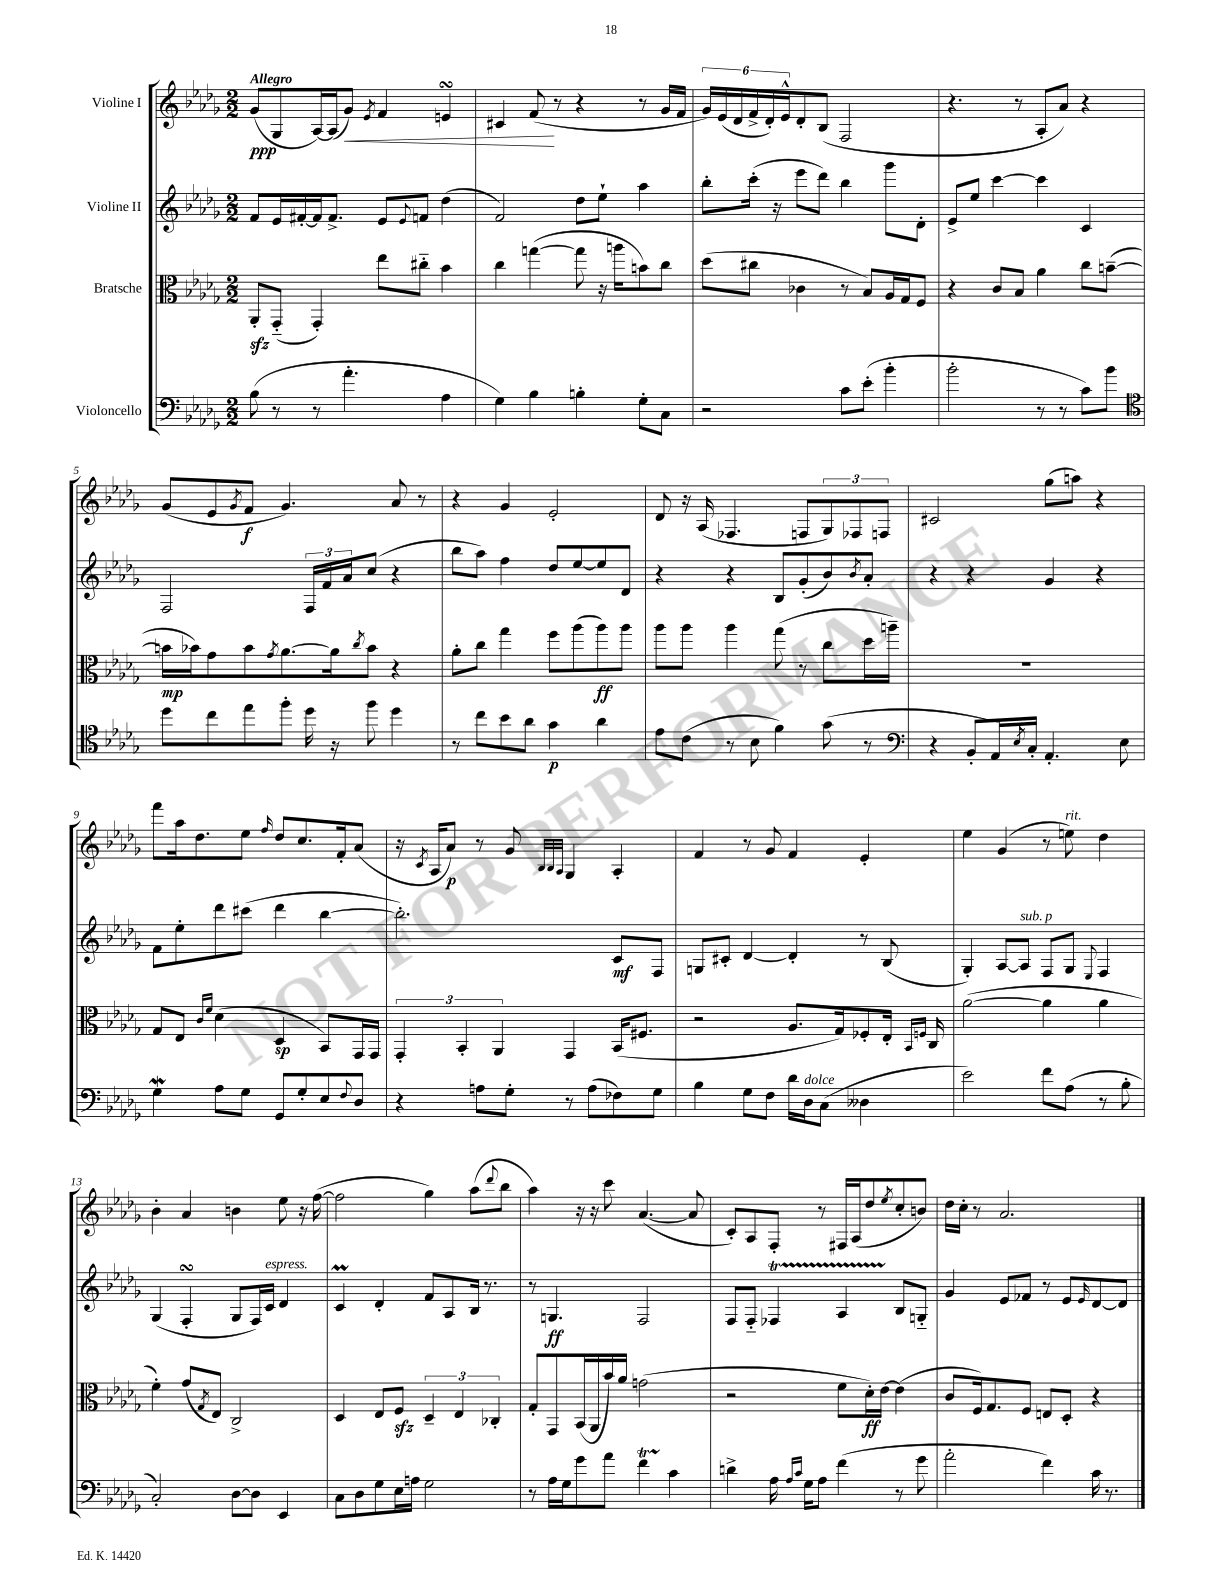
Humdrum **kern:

**kern	**dynam	**kern	**dynam	**kern	**dynam	**kern	**dynam
*part4	*part4	*part3	*part3	*part2	*part2	*part1	*part1
*staff4	*staff4	*staff3	*staff3	*staff2	*staff2	*staff1	*staff1
*I"Violoncello	*	*I"Bratsche	*	*I"Violine II	*	*I"Violine I	*
*clefF4	*	*clefC3	*	*clefG2	*	*clefG2	*
*k[b-e-a-d-g-]	*	*k[b-e-a-d-g-]	*	*k[b-e-a-d-g-]	*	*k[b-e-a-d-g-]	*
*M2/2	*	*M2/2	*	*M2/2	*	*M2/2	*
=1	=1	=1	=1	=1	=1	=1	=1
!	!	!	!	!	!	!LO:TX:a:B:t=Allegro	!
(8B-\	.	8AA-zz'/L	.	8f/L	.	(8g-/L	ppp
8r	.	(8GG-/J	.	16e-/L	.	8G-/	.
.	.	.	.	[16f#X'/	.	.	.
8r	.	4GG-'/)	.	16f#/J]	.	[16A-/L)	.
.	.	.	.	8.f#^/J	.	(16A-/J]	.
!	!	!	!	!	!	!	!LO:HP:b
4.a-'\	.	.	.	.	.	8g-/J)	<
.	.	.	.	.	.	8qe-/	.
.	.	8ee-\L	.	8e-/L	.	4f/	.
.	.	.	.	8qqe-/	.	.	.
.	.	8cc#X\J	.	8fn/J	.	.	.
4A-\	.	4b-\	.	(4dd-\	.	4ensSsS/	.
=2	=2	=2	=2	=2	=2	=2	=2
4G-\)	.	4cc\	.	2f/)	.	4c#X/	.
4B-\	.	([4ggn\	.	.	.	(8f/	.
.	.	.	.	.	.	8r	[
4Bn'\	.	8gg\]	.	8dd-\L	.	4r	.
.	.	16r	.	8ee-`\J	.	.	.
.	.	16aan\KL	.	.	.	.	.
8G-'\L	.	8bn\)	.	4aa-\	.	8r	.
8C\J	.	8cc\J	.	.	.	16g-/LL	.
.	.	.	.	.	.	16f/JJ	.
=3	=3	=3	=3	=3	=3	=3	=3
2r	.	(8dd-\L	.	8bb-'\L	.	24g-/LL)	.
.	.	.	.	.	.	(24e-/	.
.	.	.	.	.	.	24d-/	.
.	.	8cc#X\J	.	(16ccc'\Jk	.	24f^/	.
.	.	.	.	.	.	24d-'/)	.
.	.	.	.	16r	.	.	.
.	.	.	.	.	.	24e-^^/J	.
.	.	4c-X\	.	8eee-\L	.	8d-'/	.
.	.	.	.	8ddd-\J)	.	(8B-/J	.
8c\L	.	8r	.	4bb-\	.	2F/	.
(8e-'\J	.	8B-/L)	.	.	.	.	.
4b-'\	.	16A-/L	.	8ggg-\L	.	.	.
.	.	16G-/J	.	.	.	.	.
.	.	8F/J	.	8d-'\J	.	.	.
=4	=4	=4	=4	=4	=4	=4	=4
2b-'\	.	4r	.	8e-^/L	.	4.r	.
.	.	.	.	8ee-/J	.	.	.
.	.	8c/L	.	[4ccc\	.	.	.
.	.	8B-/J	.	.	.	8r	.
8r	.	4a-\	.	4ccc\]	.	8A-'/L	.
8r	.	.	.	.	.	8a-/J)	.
8c\L)	.	8cc\L	.	4c/	.	4r	.
8b-\J	.	([8bn~\J	.	.	.	.	.
!!LO:LB:g=z
=5	=5	=5	=5	=5	=5	=5	=5
*clefC4	*	*	*	*	*	*	*
8dd-\L	.	16bn\LL]	mp	2F/	.	(8g-/L	.
.	.	16b-X\J)	.	.	.	.	.
8cc\	.	8g-\	.	.	.	8e-/	.
.	.	.	.	.	.	8qg-/	.
8ee-\	.	8b-\	.	.	.	8f/J	f
.	.	8qg-/	.	.	.	.	.
8ff'\J	.	[8.a-\	.	.	.	4.g-/)	.
16dd-\	.	.	.	24F/LL	.	.	.
.	.	.	.	24f/	.	.	.
16r	.	16a-\k]	.	.	.	.	.
.	.	.	.	24a-/J	.	.	.
.	.	8qcc/	.	.	.	.	.
8ff\	.	8b-\J	.	(8cc/J	.	.	.
4dd-\	.	4r	.	4r	.	8a-/	.
.	.	.	.	.	.	8r	.
=6	=6	=6	=6	=6	=6	=6	=6
8r	.	8a-'\L	.	8bb-\L	.	4r	.
8cc\L	.	8cc\J	.	8aa-\J)	.	.	.
8b-\	.	4gg-\	.	4ff\	.	4g-/	.
8a-\J	.	.	.	.	.	.	.
4g-\	p	8ff\L	.	8dd-/L	.	2e-'/	.
.	.	(8aa-\	.	[8ee-/	.	.	.
4a-\	.	8aa-\)	ff	8ee-/]	.	.	.
.	.	8aa-\J	.	8d-/J	.	.	.
=7	=7	=7	=7	=7	=7	=7	=7
8e-\L	.	8aa-\L	.	4r	.	8d-/	.
(8c\J	.	8aa-\J	.	.	.	16r	.
.	.	.	.	.	.	(16A-/	.
8r	.	4aa-\	.	4r	.	4.F-X/	.
8B-\	.	.	.	.	.	.	.
4f\)	.	(8gg-\	.	8B-/L	.	.	.
.	.	8r	.	(8g-'/	.	8Fn/L	.
(8g-\	.	8cc\L	.	8b-/)	.	12G-/)	.
.	.	.	.	.	.	12F-X/	.
.	.	.	.	8qb-/	.	.	.
8r	.	16dd-\L	.	8a-'/J	.	.	.
.	.	.	.	.	.	12Fn/J	.
.	.	16aan~\JJ)	.	.	.	.	.
=8	=8	=8	=8	=8	=8	=8	=8
*clefF4	*	*	*	*	*	*	*
4r	.	1r	.	4r	.	2c#X/	.
8BB-'/L	.	.	.	4r	.	.	.
16AA-/L)	.	.	.	.	.	.	.
8qE-/	.	.	.	.	.	.	.
16C'/JJ	.	.	.	.	.	.	.
4.AA-'/	.	.	.	4g-/	.	(8gg-\L	.
.	.	.	.	.	.	8aan\J)	.
.	.	.	.	4r	.	4r	.
8E-\	.	.	.	.	.	.	.
!!LO:LB:g=z
=9	=9	=9	=9	=9	=9	=9	=9
4G-w\	.	8G-/L	.	8f\L	.	8fff\L	.
.	.	8E-/J	.	8ee-'\	.	16aa-\k	.
.	.	.	.	.	.	8.dd-\	.
.	.	16qqc/LL	.	.	.	.	.
.	.	16qqf/JJ	.	.	.	.	.
8A-\L	.	(4d-\	.	8ddd-\	.	.	.
8G-\J	.	.	.	(8ccc#X\J	.	8ee-\J	.
.	.	.	.	.	.	16qqff/	.
8GG-/L	.	4D-/	sp	4ddd-\	.	8dd-/L	.
8G-'/	.	.	.	.	.	8.cc/	.
8E-/	.	8BB-/L)	.	[4bb-\	.	.	.
.	.	.	.	.	.	16f'/k	.
8qqF/	.	.	.	.	.	.	.
8D-/J	.	16GG-/L	.	.	.	(8a-/J	.
.	.	16GG-/JJ	.	.	.	.	.
=10	=10	=10	=10	=10	=10	=10	=10
4r	.	6GG-'/	.	2.bb-'\])	.	16r	.
.	.	.	.	.	.	8qc/	.
.	.	.	.	.	.	16A-/KL	.
.	.	.	.	.	.	8a-/J)	p
.	.	6BB-'/	.	.	.	.	.
8An\L	.	.	.	.	.	8r	.
.	.	6AA-/	.	.	.	.	.
8G-'\J	.	.	.	.	.	8g-/	.
.	.	.	.	.	.	32qqB-/LLL	.
.	.	.	.	.	.	32qqB-/	.
.	.	.	.	.	.	32qqA-/JJJ	.
8r	.	4GG-/	.	.	.	4G-/	.
(8A\L	.	.	.	.	.	.	.
8F-X\)	.	(16BB-/KL	.	8c/L	mf	4A-'/	.
.	.	8.F#X/J	.	.	.	.	.
8G-\J	.	.	.	8F/J	.	.	.
=11	=11	=11	=11	=11	=11	=11	=11
4B-\	.	2r	.	8Gn/L	.	4f/	.
.	.	.	.	8c#X'/J	.	.	.
8G-\L	.	.	.	[4d-/	.	8r	.
8F\J	.	.	.	.	.	8g-/	.
16d-\LL	.	8.A-/L	.	4d-'/]	.	4f/	.
!LO:TX:a:i:t=dolce	!	!	!	!	!	!	!
16D-\J	.	.	.	.	.	.	.
(8C\J	.	.	.	.	.	.	.
.	.	16G-/k)	.	.	.	.	.
4D--X\	.	8F-X'/	.	8r	.	4e-'/	.
.	.	16E-'/Jk	.	(8B-/	.	.	.
.	.	16qqBB-/LL	.	.	.	.	.
.	.	16qqFn/JJ	.	.	.	.	.
.	.	16C/	.	.	.	.	.
=12	=12	=12	=12	=12	=12	=12	=12
2e-\)	.	([2a-\	.	4G-'/)	.	4ee-\	.
.	.	.	.	[8A-/L	.	(4g-/	.
!	!	!	!	!LO:TX:a:i:t=sub. p	!	!	!
.	.	.	.	8A-/J]	.	.	.
8f\L	.	4a-\]	.	8F/L	.	8r	.
!	!	!	!	!	!	!LO:TX:a:i:t=rit.	!
(8A-\J	.	.	.	8G-/J	.	8een\)	.
.	.	.	.	8qqE-/	.	.	.
8r	.	4a-\	.	4F/	.	4dd-\	.
8B-'\	.	.	.	.	.	.	.
!!LO:LB:g=z
=13	=13	=13	=13	=13	=13	=13	=13
2C'/)	.	4f'\)	.	(4G-/	.	4b-'\	.
.	.	(8g-/L	.	4FsSsS'/	.	4a-/	.
.	.	8qG-/	.	.	.	.	.
.	.	8E-/J)	.	.	.	.	.
[8D-\L	.	2C^/	.	8G-/L	.	4bn\	.
8D-\J]	.	.	.	16F/L)	.	.	.
!	!	!	!	!LO:TX:a:i:t=espress.	!	!	!
.	.	.	.	16c/JJ	.	.	.
4EE-/	.	.	.	4d-/	.	8ee-\	.
.	.	.	.	.	.	16r	.
.	.	.	.	.	.	([16ff\	.
=14	=14	=14	=14	=14	=14	=14	=14
8C\L	.	4D-/	.	4cm/	.	2ff\]	.
8D-\	.	.	.	.	.	.	.
8G-\	.	8E-/L	.	4d-'/	.	.	.
16E-\L	.	8Fzz/J	.	.	.	.	.
16An\JJ	.	.	.	.	.	.	.
2G-\	.	6D-~/	.	8f/L	.	4gg-\)	.
.	.	.	.	8A-/	.	.	.
.	.	6E-/	.	.	.	.	.
.	.	.	.	16B-/Jk	.	(8aa-\L	.
.	.	.	.	8.r	.	.	.
.	.	6C-X'/	.	.	.	.	.
.	.	.	.	.	.	8qqddd-/	.
.	.	.	.	.	.	8bb-\J	.
=15	=15	=15	=15	=15	=15	=15	=15
8r	.	8G-'/L	.	8r	.	4aa-\)	.
16A-\LL	.	8GG-/	.	4.Gn/	ff	.	.
16G-\J	.	.	.	.	.	.	.
8g-\	.	(16BB-/L	.	.	.	16r	.
.	.	16AA-/	.	.	.	16r	.
8a-\J	.	16b-/)	.	.	.	8ccc\	.
.	.	16a-/JJ	.	.	.	.	.
4ft\	.	(2gn\	.	2F/	.	([4.a-/	.
4c\	.	.	.	.	.	.	.
.	.	.	.	.	.	8a-/]	.
=16	=16	=16	=16	=16	=16	=16	=16
4dn^\	.	2r	.	8F/L	.	8c'/L)	.
.	.	.	.	8F/J	.	8A-/	.
16A-\	.	.	.	4F-XT/	.	8F'/J	.
16qqA-/LL	.	.	.	.	.	.	.
16qqc/JJ	.	.	.	.	.	.	.
16G-\KL	.	.	.	.	.	.	.
8A-\J	.	.	.	.	.	8r	.
(4f\	.	8f\L	.	4A-TTT/	.	16F#X/LL	.
.	.	.	.	.	.	(16A-/J	.
.	.	16d-'\L)	ff	.	.	8dd-/	.
.	.	[16e-\JJ	.	.	.	.	.
.	.	.	.	.	.	8qee-/	.
8r	.	(4e-\]	.	8B-/L	.	8cc'/	.
8g-\	.	.	.	8Gn/J	.	8bn/J)	.
=17	=17	=17	=17	=17	=17	=17	=17
2a-'\	.	8c/L	.	4g-/	.	16dd-\LL	.
.	.	.	.	.	.	16cc'\JJ	.
.	.	16F/k)	.	.	.	8r	.
.	.	8.G-/	.	.	.	.	.
.	.	.	.	8e-/L	.	2.a-/	.
.	.	8F/J	.	8f-X/J	.	.	.
4f\)	.	8En/L	.	8r	.	.	.
.	.	8D-'/J	.	8e-/L	.	.	.
.	.	.	.	16qqe-/	.	.	.
16c\	.	4r	.	[8d-/	.	.	.
8.r	.	.	.	.	.	.	.
.	.	.	.	8d-/J]	.	.	.
==	==	==	==	==	==	==	==
*-	*-	*-	*-	*-	*-	*-	*-
